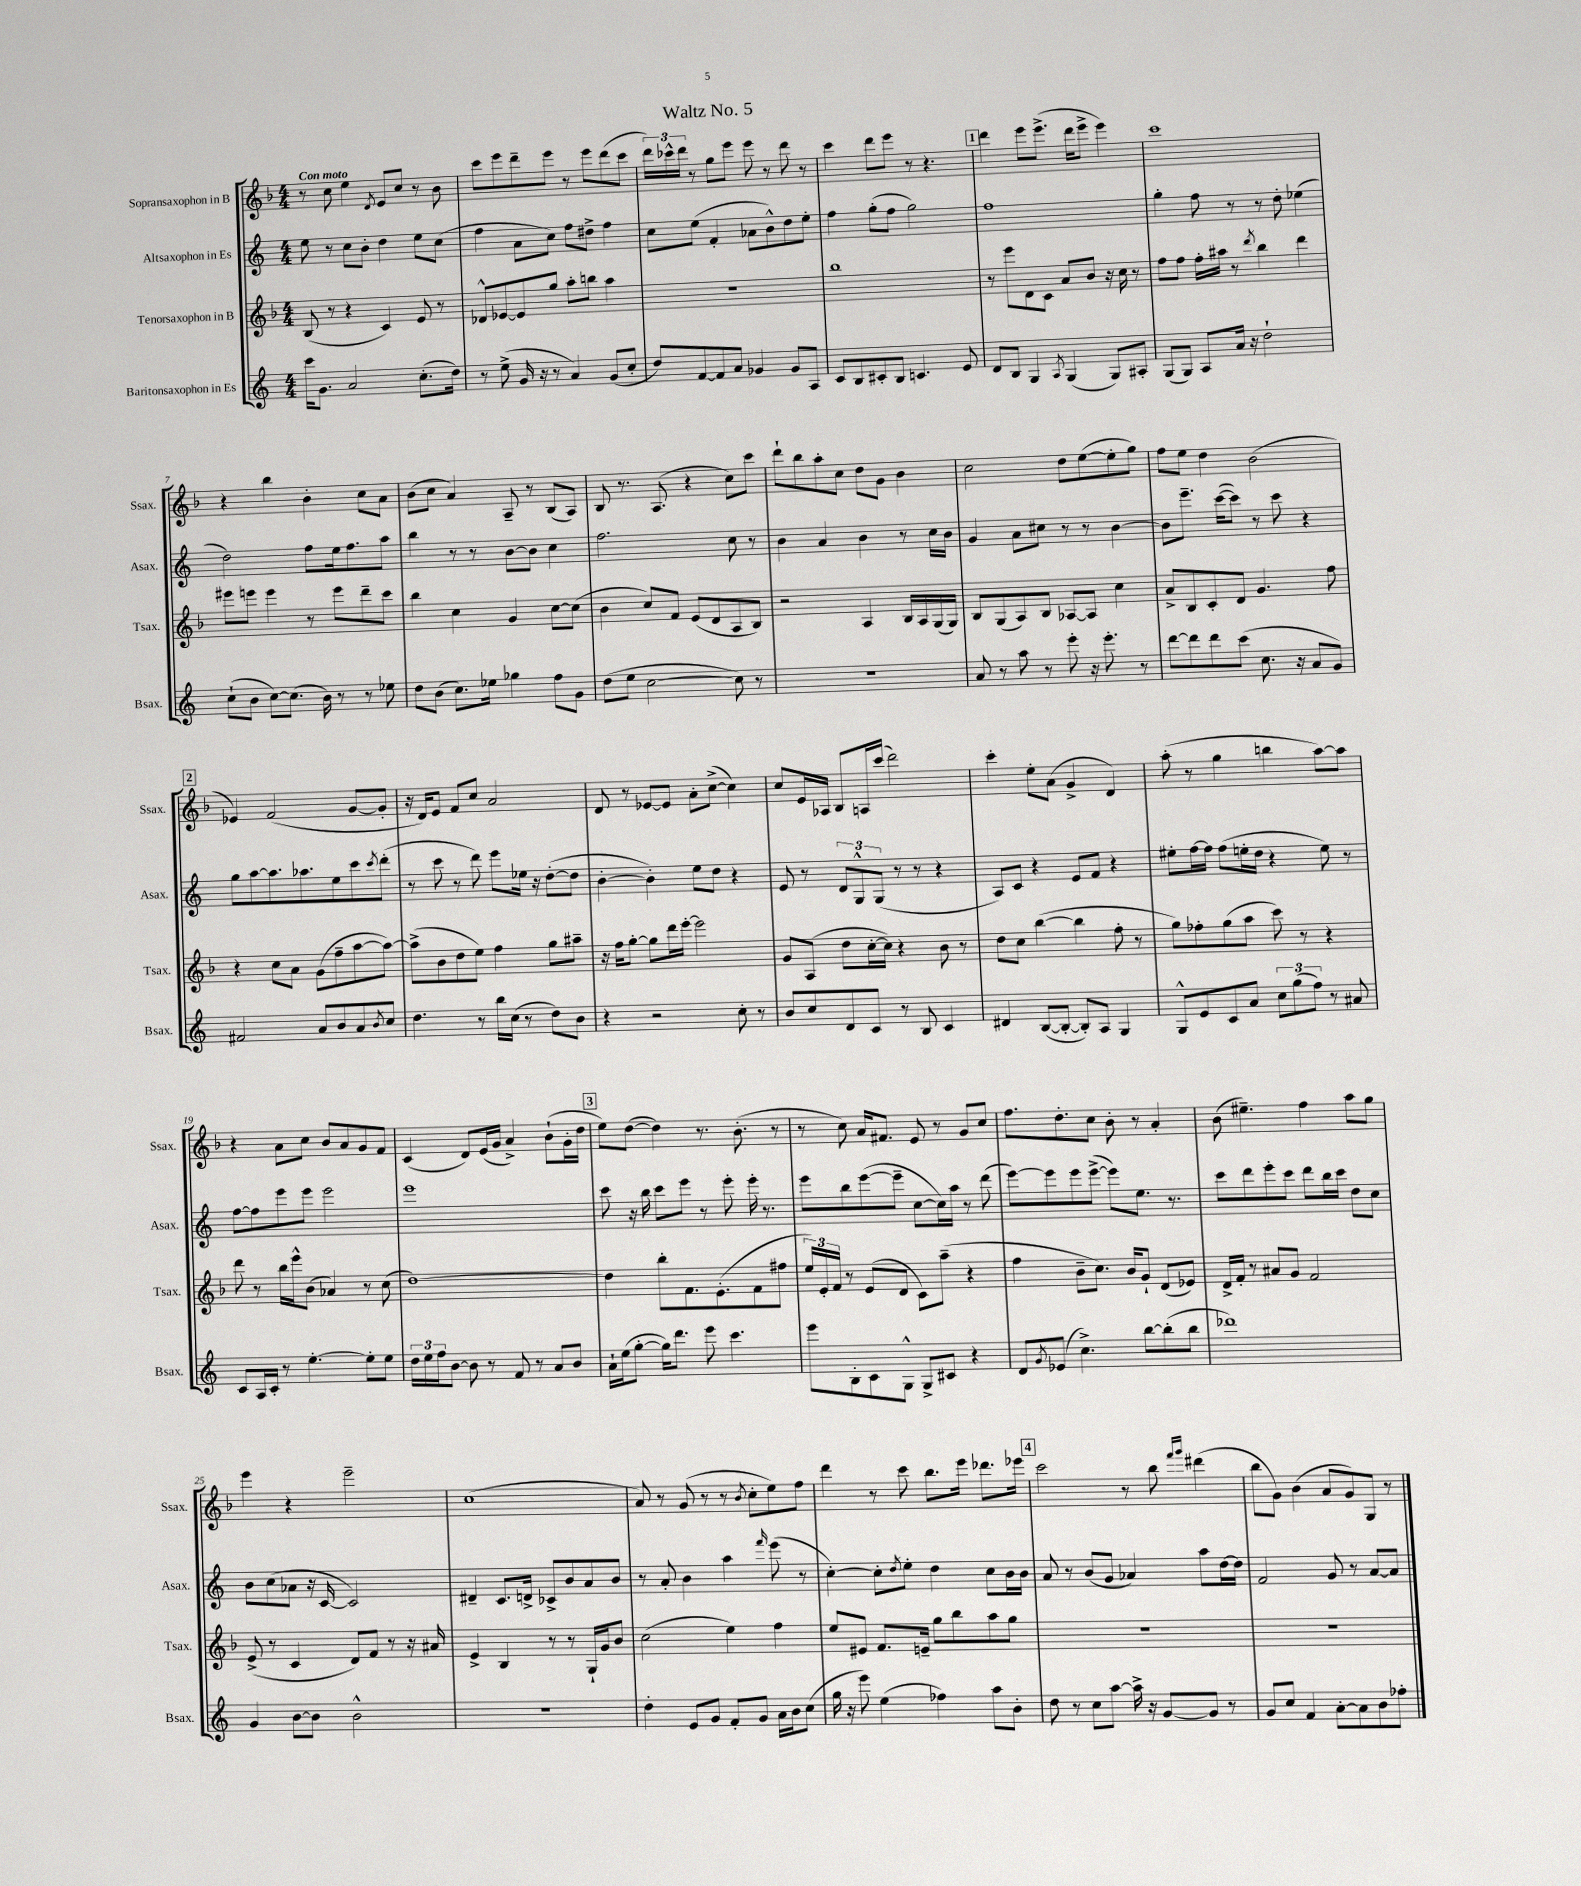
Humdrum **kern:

**kern	**kern	**kern	**kern
*part4	*part3	*part2	*part1
*staff4	*staff3	*staff2	*staff1
*I"Baritonsaxophon in Es	*I"Tenorsaxophon in B	*I"Altsaxophon in Es	*I"Sopransaxophon in B
*I'Bsax.	*I'Tsax.	*I'Asax.	*I'Ssax.
*clefG2	*clefG2	*clefG2	*clefG2
*k[]	*k[b-]	*k[]	*k[b-]
*M4/4	*M4/4	*M4/4	*M4/4
=1	=1	=1	=1
!	!	!	!LO:TX:a:B:t=Con moto
16ccc\KL	(8B-/	8ee\	8r
8.g\J	.	.	.
.	8r	8r	8cc\
2a/	4r	8cc\L	4ee\
.	.	8b'\J	.
.	.	.	8qd/
.	4c/)	4dd\	8e/L
.	.	.	8cc/J
(8.cc'\L	8e/	8ee\L	8r
.	8r	(8cc\J	8b-\
16dd\Jk)	.	.	.
=2	=2	=2	=2
8r	8d-X^^/L	4ff\	8ccc\L
(8ee^\	[8e-X/	.	8eee\
16g/	8e-/]	8a\L	8ddd~\
16r	.	.	.
8r	8gg/J	8cc\J)	8eee\J
4a/)	8aa'\L	8ff\L	8r
.	8bbn\J	8dd#X^\J	8eee\L
(8g/L	4aa\	4ff\	(8ddd\
8cc'/J	.	.	8ccc\J
=3	=3	=3	=3
8dd/L)	1r	8cc\L	24ddd\LL)
.	.	.	24ccc-X^^\
.	.	.	24ddd\JJ
[8f/	.	(8ee\J	8r
8f/]	.	4f'/	8gg\L
8a/J	.	.	8eee\J
4g-X/	.	8a-X\L	8eee\
.	.	8b^^\)	8r
8g-/L	.	8dd\	8ddd\
8A/J	.	8ee'\J	8r
=4	=4	=4	=4
8c/L	1bb-	4ff\	4ccc\
8B/	.	.	.
8c#X'/	.	(8gg'\L	8ddd\L
8B/J	.	8ff\J	8eee\J
4.cn/	.	2gg\)	8r
.	.	.	4.r
8e/	.	.	.
!!LO:REH:place=s1:t=1
=5	=5	=5	=5
8d/L	8r	1ff	4ddd\
8B/J	8eee\L	.	.
4G/	8d\	.	8eee\L
.	8c\J	.	(8.eee^\J
8qA/	.	.	.
(4G/	8a/L	.	.
.	.	.	16ddd\KL
.	8b-/J	.	8eee^\J
8G/L)	16r	.	4eee\)
.	16cc\	.	.
8A#X'/J	8r	.	.
=6	=6	=6	=6
(8G/L	8ff\L	4gg'\	1ccc
8G/J)	8ff\J	.	.
8A/L	16ff'\LL	8ff\	.
.	16aa#X\JJ	.	.
16a/Jk	8r	8r	.
16r	.	.	.
.	8qddd/	.	.
2dd`\	4bb-\	8r	.
.	.	8dd'\	.
.	4ddd\	(4ee-X\	.
!!LO:LB:g=z
=7	=7	=7	=7
(8cc`\L	8eee#X\L	2dd\)	4r
8b\J	8eeen\J	.	.
[8cc\L)	4eee\	.	4bb-\
(8.cc\J]	.	.	.
.	8r	8ff\L	4b-'\
16b\)	.	.	.
8r	8eee\L	16ee\k	.
.	.	8.ff\	.
8r	8ddd~\	.	8cc\L
8ee-X\	8ccc\J	8aa\J	8a\J
=8	=8	=8	=8
8dd\L	4bb-\	4bb\	(8b-\L
(8b\J	.	.	8cc\J
8.cc\L)	4cc\	8r	4a/)
.	.	8r	.
16ee-X\Jk	.	.	.
4gg-X\	4g/	[8b\L	8A~/
.	.	8b\J]	8r
8ff\L	[8cc\L	4cc\	(8B-/L
8g\J	(8cc\J]	.	8A/J)
=9	=9	=9	=9
(8dd\L	4b-\	2.ff\	8B-/
8ee\J	.	.	8.r
[2cc\	8cc/L)	.	.
.	.	.	(8.A/
.	8f/J	.	.
.	(8e/L	.	4r
.	8d/	.	.
8cc\])	8A/	8cc\	8cc\L)
8r	8B-/J)	8r	8ccc\J
=10	=10	=10	=10
1r	2r	4b\	8ddd`\L
.	.	.	8bb-\
.	.	4a/	8aa'\
.	.	.	8cc\J
.	4A/	4b\	8dd\L
.	.	.	8g\J
.	16B-/LL	8r	4b-\
.	16A/	.	.
.	(16G/	16cc\LL	.
.	16G/JJ)	16b\JJ	.
=11	=11	=11	=11
8a/	8B-/L	4g/	2cc\
8r	(8G/	.	.
8aa\	8A/)	8a\L	.
8r	8B-/J	8cc#X\J	.
8eee'\	[8A-X/L	8r	8dd\L
16r	8A-/J]	8r	([8ee\
8.eee'\	.	.	.
.	4cc\	[4b\	8ee'\]
8r	.	.	8gg\J)
=12	=12	=12	=12
[8ddd\L	8a^/L	8b\L]	8ff\L
8ddd\]	8B-/	8.eee~\J	8ee\J
8ddd\	8c'/	.	4dd\
.	.	([16ccc\KL	.
(8ccc\J	8d/J	8ccc\J])	.
8.cc\	4.g/	8r	(2b-\
.	.	8ccc\	.
16r	.	.	.
8a/L	.	4r	.
8g/J)	8ff\	.	.
!!LO:LB:g=z
!!LO:REH:place=s1:t=2
=13	=13	=13	=13
2f#X/	4r	8gg\L	4e-X/)
.	.	[8aa\	.
.	8cc\L	8.aa\]	(2f/
.	8a\J	.	.
.	.	8.aa-X\	.
8a/L	(8g\L	.	.
8b/	8ff~\	8ee\	.
8a/	[8aa\	8ccc\	[8g/L
8qb/	.	8qccc/	.
8cc/J	8aa\J_)	(8ddd'\J	8g'/J]
=14	=14	=14	=14
4.dd\	(8aa^\L]	8r	16r
.	.	.	16d/KL)
.	8b-\	8ccc\	8e/J
.	8dd\	8r	8f/L
8r	8ee\J)	8ddd\)	8cc/J
16bb\LL	4ff\	8eee\L	2a/
(16cc\JJ	.	.	.
8r	.	16ee-X\Jk	.
.	.	16r	.
8dd\L)	8gg\L	([8dd'\L	.
8b\J	8aa#X~\J	8dd\J]	.
=15	=15	=15	=15
4r	16r	[4b'\	8d/
.	16ff\KL	.	.
.	[8gg'\J	.	8r
2r	8gg\L]	4b'\])	[8e-X/L
.	16ddd\L	.	8e-/J]
.	[16eee'\JJ	.	.
.	2eee\]	8ee\L	8a'\L
.	.	8dd\J	([8cc^\J
8cc'\	.	4r	4cc\])
8r	.	.	.
=16	=16	=16	=16
8b/L	8g/L	8e/	8cc/L
8cc/	(8A/J	8r	16e/L
.	.	.	16A-X/JJ
8d/	8dd\L	12d/L	8B-/L
.	.	12G^^/	.
8c/J	[16cc'\L	.	16An/L
.	.	(12G/J	.
.	16cc\JJ])	.	(16ccc/JJ
8r	4r	8r	2ddd\)
8B/	.	8r	.
4c/	8b-\	4r	.
.	8r	.	.
=17	=17	=17	=17
4d#X/	8dd\L	8A/L)	4ccc'\
.	8cc\J	8c/J	.
([8B/L	([4bb-\	4r	8ee'\L
8B'/J_	.	.	(8a\J
8B'/L])	4bb-\]	8e/L	4g^/
8A/J	.	8f/J	.
4G/	8ff'\	4r	4d/)
.	8r	.	.
=18	=18	=18	=18
8G^^/L	8gg\L)	8ee#X'\L	(8aa'\
8e/	8ff-X'\	[16ff\L	8r
.	.	16ff\JJ]	.
8c/	(8gg\	(8ff\L	4gg\
8a/J	8aa\J	16een'\L	.
.	.	16dd\JJ	.
12cc\L	8ccc\)	4r	4bbn\
(12gg\	.	.	.
.	8r	.	.
12ff\J)	.	.	.
8r	4r	8ee\)	[8aa\L)
8a#X/	.	8r	8aa\J]
!!LO:LB:g=z
=19	=19	=19	=19
8c/L	8ddd\	[8ff\L	4r
16A/L	8r	8ff\]	.
16c'/JJ	.	.	.
8r	16bb-\LL	8eee\	8a\L
.	16eee^^\J	.	.
[4.ee'\	(8b-\J	8eee\J	8cc\J
.	4a-X/)	2eee\	8b-/L
.	.	.	8a/
8ee'\L]	8r	.	8g/
8ee\J	(8cc\	.	8f/J
=20	=20	=20	=20
24dd\LL	[1dd)	1eee	(4c/
24ee\	.	.	.
24ff\J	.	.	.
[8b\J	.	.	.
8b\]	.	.	8d/L)
8r	.	.	(16e/L
.	.	.	16g/JJ
8f/	.	.	4a^/)
8r	.	.	.
8a/L	.	.	(8b-`\L
8b/J	.	.	16g'\L
.	.	.	16dd\JJ
!!LO:REH:place=s1:t=3
=21	=21	=21	=21
16a`\LL	4dd\]	8ccc\	8ee\L)
(16ee\J	.	.	.
[8gg'\J	.	16r	([8dd\J
.	.	16bb\	.
16gg\KL])	8bb-'\L	8ccc\L	4dd\])
8.ddd\J	.	.	.
.	8.f\	8eee\J	.
8eee\	.	8r	8.r
.	(8.e'\	.	.
4.ccc\	.	8eee'\	.
.	.	.	(8.b-'\
.	8f\	16eee'\	.
.	.	8.r	.
.	8ff#X\J	.	8r
=22	=22	=22	=22
8eee\L	24ee/LL)	8eee\L	8r
.	24e'/	.	.
.	24f/JJ	.	.
8B'\	8r	8bb\	8cc\)
8c\	(8e/L	([8eee\	16a/KL
.	.	.	8.f#X/J
8G^^\J	8d/J	8eee~\J]	.
8G^/L	8c\L)	[8cc\L	8e/
8c#X/J	(8aa~\J	16cc\L])	8r
.	.	16aa\JJ	.
4r	4r	8r	8g/L
.	.	(8ddd\	8cc/J
=23	=23	=23	=23
8d/L	4ff\	[8eee\L)	8.ff\L
8qg/	.	.	.
(8e-X/J	.	8eee\]	.
.	.	.	8.dd'\
4.cc^\)	8b-~\L	8eee\	.
.	8.cc\J)	([8eee^\J	8cc\J
.	.	8eee\L])	8b-'\
.	16b-/KL	.	.
[8bb\L	8g`/J	8.ee\J	8r
(8bb'\]	(8d/L	.	4a'/
.	.	8.r	.
8bb\J	8e-X/J)	.	.
=24	=24	=24	=24
1ddd-X)	16d^/LL	8ccc\L	(8b-\
.	16f'/JJ	.	.
.	8r	8ddd\	4.ee#X~\)
.	8a#X/L	8eee'\	.
.	8g/J	8ccc\J	.
.	2f/	8ddd\L	4ff\
.	.	16bb\L	.
.	.	16ccc\JJ	.
.	.	8dd\L	8aa\L
.	.	8cc\J	8gg\J
!!LO:LB:g=z
=25	=25	=25	=25
4g/	(8e^/	8b\L	4eee\
.	8r	(8cc\	.
[8b\L	4c/	8a-X\J	4r
8b\J]	.	16r	.
.	.	[16c/	.
2b^^\	8d/L)	2c/])	2eee~\
.	8f/J	.	.
.	8r	.	.
.	16r	.	.
.	16a#X/	.	.
=26	=26	=26	=26
1r	4e^/	4d#X~/	(1cc
.	4B-/	8.c/L	.
.	.	16dn^/Jk	.
.	8r	8c-X^/L	.
.	8r	8b/	.
.	16G`/LL	8a/	.
.	16g/J	.	.
.	8b-/J	8b/J	.
=27	=27	=27	=27
4dd'\	(2cc\	8r	8a/)
.	.	8a'/	8r
8e/L	.	4b\	(8g/
8g/J	.	.	8r
8f'/L	4ee\)	4aa\	8r
.	.	.	8qb-/
8g/J	.	.	8cc'\L
.	.	16qqfff/	.
16a\LL	4ff\	(8eee\	8ee\)
16b\J	.	.	.
(8cc\J	.	8r	8ff\J
=28	=28	=28	=28
16gg\	8ee/L	[4cc'\)	4ddd\
16r	.	.	.
8eee\)	8e#X/J	.	.
(4ee\	8.f/L	8cc'\L]	8r
.	.	8qdd/	.
.	.	8ee'\J	8ccc\
.	16en~/Jk	.	.
4ff-X\)	8gg\L	4dd\	8.bb-\L
.	8bb-\	.	.
.	.	.	16eee\Jk
8aa\L	8aa\	8cc\L	8.ddd-X\L
8b'\J	8gg\J	16b\L	.
.	.	16b\JJ	16eee-X\Jk
!!LO:REH:place=s1:t=4
=29	=29	=29	=29
8dd\	1r	8a/	2ccc\
8r	.	8r	.
8cc\L	.	(8b/L	.
[8aa\J	.	8g/J	.
16aa^\]	.	4a-X/)	8r
16r	.	.	.
[8g/L	.	.	8bb-\
.	.	.	16qqfff/LL
.	.	.	16qqggg/JJ
8g/J]	.	8aa\L	(4ddd#X\
8r	.	[16dd\L	.
.	.	16dd\JJ]	.
=30	=30	=30	=30
8g/L	1r	2f/	8bb-\L
8cc/J	.	.	8g\J)
4f/	.	.	(4b-\
[8a'\L	.	8g/	8a/L
8a\]	.	8r	8g/)
8b\	.	[8a/L	8G/J
8ff-X'\J	.	8a/J]	8r
==	==	==	==
*-	*-	*-	*-
